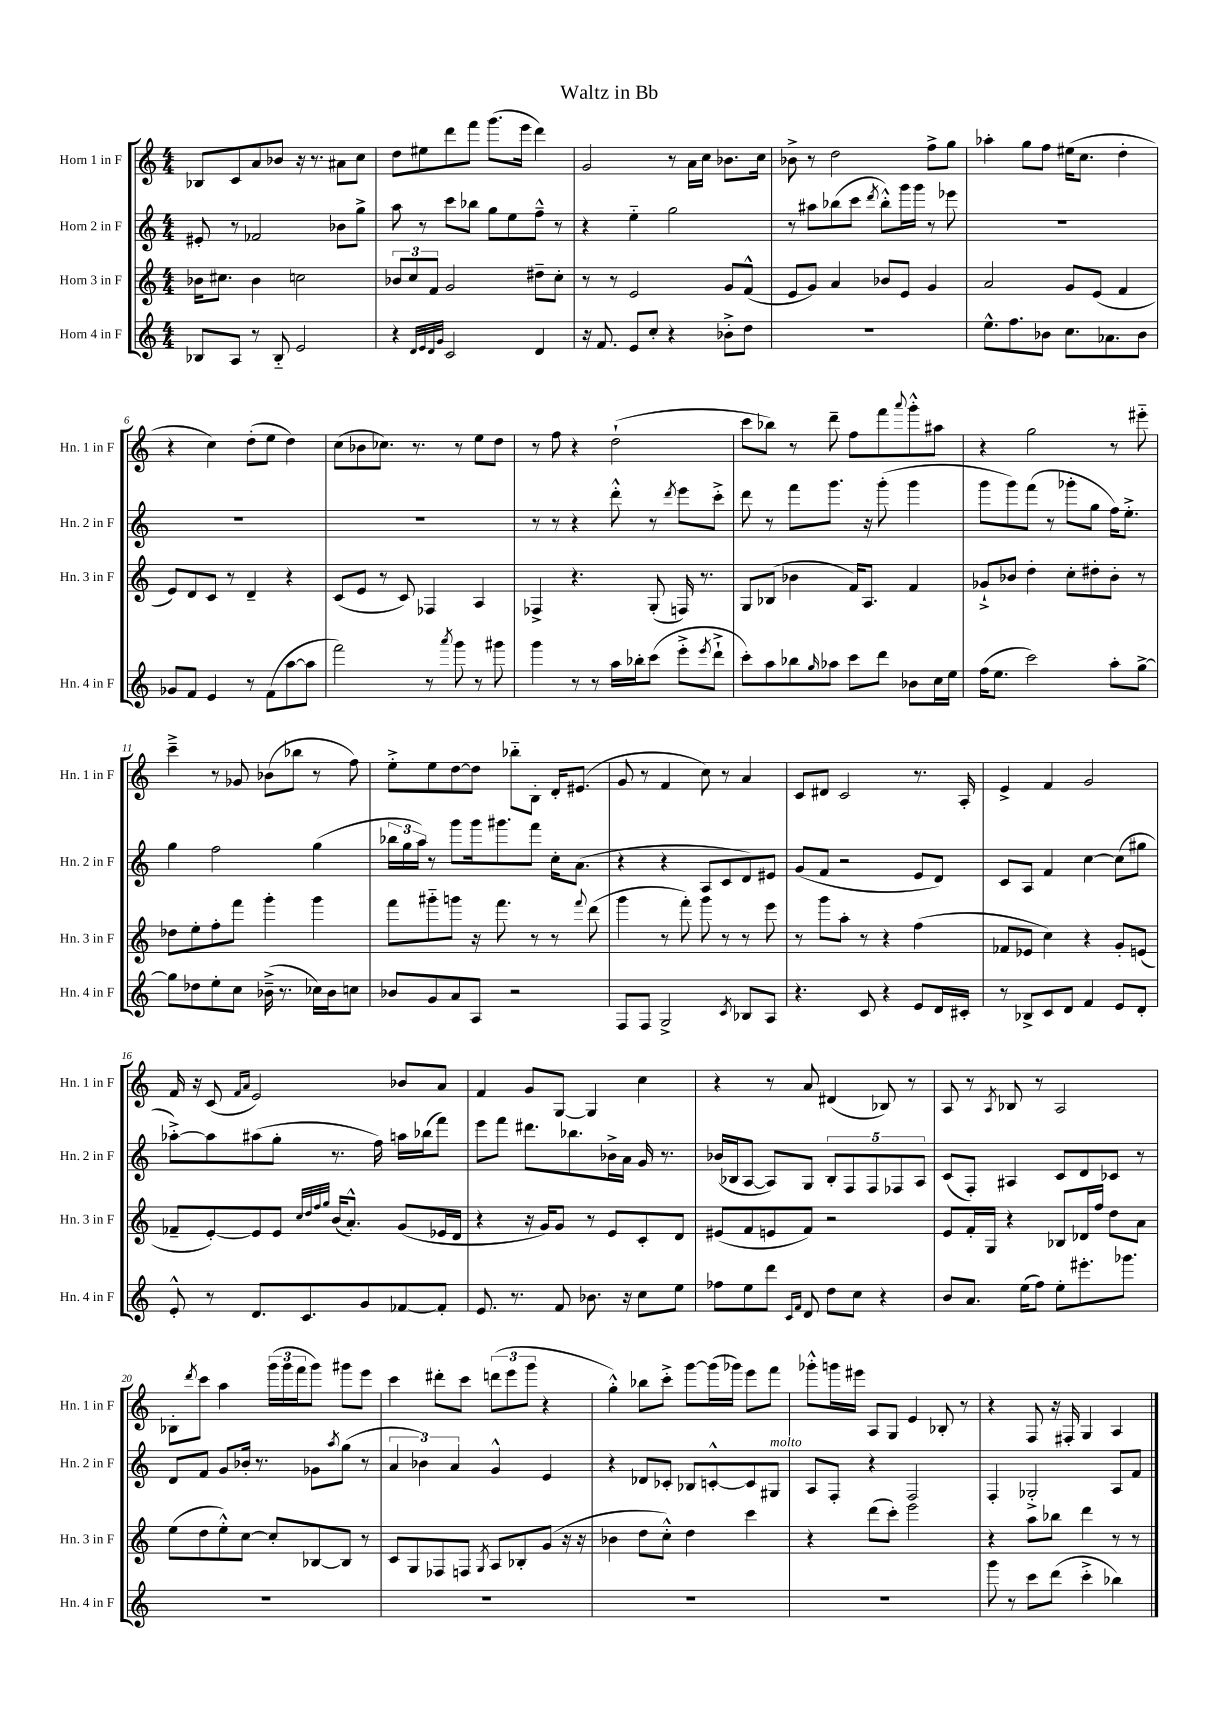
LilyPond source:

\header { title = "Waltz in Bb" }
<<
\new StaffGroup <<
\new Staff = "s0" \with { instrumentName = "Horn 1 in F" shortInstrumentName = "Hn. 1 in F" } {
    \clef treble \key c \major \numericTimeSignature \time 4/4
    bes8 c'8 a'8 bes'8 r16 r8. ais'8 c''8 |
    d''8 eis''8 d'''8 f'''8 g'''8.( e'''16 d'''4) |
    g'2 r8 a'16 c''16 bes'8. c''16 |
    bes'8-> r8 d''2 f''8-> g''8 |
    aes''4-. g''8 f''8 eis''16( c''8. d''4-. |
    r4 c''4) d''8-.( e''8 d''4) |
    c''8( bes'8 ces''8.) r8. r8 e''8 d''8 |
    r8 f''8 r4 d''2-!( |
    c'''8 bes''8) r8 d'''8-- f''8 f'''8 \appoggiatura { a'''8 } g'''8-.-^ ais''8 |
    r4 g''2 r8 eis'''8-_ |
    c'''4---> r8 ges'8 bes'8( bes''8 r8 f''8) |
    e''8-.-> e''8 d''8~ d''8 bes''8-_ b8-. d'16-. eis'8.( |
    g'8 r8 f'4 c''8) r8 a'4 |
    c'8 dis'8 c'2 r8. a16-. |
    e'4-> f'4 g'2 |
    f'16 r16 c'8( \grace { f'16 a'16 } e'2) bes'8 a'8 |
    f'4 g'8 g8~ g4 c''4 |
    r4 r8 a'8 dis'4( bes8) r8 |
    a8 r8 \acciaccatura { a8 } bes8 r8 a2 |
    bes8-. \acciaccatura { d'''8 } c'''8 a''4 \tuplet 3/2 { g'''16( g'''16 f'''16 } g'''8) gis'''8 e'''8 |
    c'''4 dis'''8-. c'''8 \tuplet 3/2 { d'''8( e'''8 g'''8 } r4 |
    g''4-.-^) bes''8 c'''8-.-> g'''8~ g'''16( ges'''16) e'''8 f'''8 |
    ges'''8-.-^ g'''16 eis'''16 a8 g8 e'4 bes8-. r8 |
    r4 f8 r16 fis16-. g4 a4 \bar "|." |
}
\new Staff = "s1" \with { instrumentName = "Horn 2 in F" shortInstrumentName = "Hn. 2 in F" } {
    \clef treble \key c \major \numericTimeSignature \time 4/4
    eis'8-. r8 fes'2 bes'8 g''8-> |
    a''8 r8 c'''8 bes''8 g''8 e''8 f''8---^ r8 |
    r4 e''4-_ g''2 |
    r8 ais''8 bes''8( c'''8 \acciaccatura { d'''8 } bes''8-.-^) g'''16 g'''16 r8 ees'''8 |
    R1 |
    R1 |
    R1 |
    r8 r8 r4 d'''8-.-^ r8 \acciaccatura { d'''8 } e'''8 c'''8-.-> |
    d'''8 r8 f'''8 g'''8. r16 g'''8-.( g'''4 |
    g'''8 g'''8) f'''8( r8 ges'''8-. g''8 f''16) e''8.-.-> |
    g''4 f''2 g''4( |
    \tuplet 3/2 { bes''16 g''16 a''16) } r8 g'''8 g'''16 gis'''8. f'''8 c''16-. a'8.( |
    r4 r4 a8 c'8 d'8) eis'8 |
    g'8( f'8 r2 e'8 d'8) |
    c'8 a8 f'4 c''4~ c''8( gis''8 |
    aes''8~-.->) aes''8 ais''8( g''8-. r8. f''16) a''16 bes''16( f'''8) |
    e'''8 f'''8 dis'''8. bes''8. bes'16-> a'16 g'16 r8. |
    bes'16( bes16 a8~ a8) g8 \tuplet 5/4 { bes8-. f8 f8 fes8 a8 } |
    c'8( f8-.) ais4 c'8 d'8 ces'8 r8 |
    d'8 f'8 g'8 bes'16-. r8. ges'8 \acciaccatura { a''8 } g''8( r8 |
    \tuplet 3/2 { a'4 bes'4) a'4 } g'4-^ e'4 |
    r4 des'8 ces'8-. bes8 c'8~-.-^ c'8 gis8^\markup { \italic "molto" } |
    a8 f8-. r4 f2 |
    f4-. ges2-.-> a8 f'8 \bar "|." |
}
\new Staff = "s2" \with { instrumentName = "Horn 3 in F" shortInstrumentName = "Hn. 3 in F" } {
    \clef treble \key c \major \numericTimeSignature \time 4/4
    bes'16 cis''8. bes'4 c''2 |
    \tuplet 3/2 { bes'8 c''8 f'8 } g'2 dis''8-- c''8-. |
    r8 r8 e'2 g'8 f'8-^( |
    e'8 g'8) a'4 bes'8 e'8 g'4 |
    a'2 g'8 e'8( f'4 |
    e'8) d'8 c'8 r8 d'4-- r4 |
    c'8( e'8 r8 c'8) fes4 a4 |
    fes4-> r4. g8-.( f16) r8. |
    g8 bes8( bes'4 f'16) a8. f'4 |
    ges'8-!-> bes'8 d''4-. c''8-. dis''8-. bes'8-. r8 |
    des''8 e''8-. f''8-. f'''8 g'''4-. g'''4 |
    f'''8 gis'''8-_ g'''8 r16 f'''8. r8 r8 \appoggiatura { f'''8 } d'''8( |
    g'''4 r8 f'''8-.) g'''8 r8 r8 e'''8 |
    r8 g'''8 a''8-. r8 r4 f''4( |
    fes'8 ees'8 c''4) r4 g'8-. e'8( |
    fes'8-- e'8~-.) e'8 e'8 \grace { c''32 d''32 f''32 g''32 } b'16( a'8.-.-^) g'8( ees'16 d'16 |
    r4 r16 g'16) g'8 r8 e'8 c'8-. d'8 |
    eis'8( f'8 e'8 f'8) r2 |
    e'8 f'16-. g16 r4 bes8 des'16 f''16 d''8 a'8 |
    e''8( d''8 e''8-.-^) c''8~ c''8-. bes8~ bes8 r8 |
    c'8 g8 fes8 f8 \acciaccatura { g8 } a8 bes8-. g'8( r16 r16 |
    bes'4 d''8 c''8-.-^) d''4 c'''4 |
    r4 d'''8( c'''8-.) e'''2 |
    r4 a''8 bes''8 d'''4 r8 r8 \bar "|." |
}
\new Staff = "s3" \with { instrumentName = "Horn 4 in F" shortInstrumentName = "Hn. 4 in F" } {
    \clef treble \key c \major \numericTimeSignature \time 4/4
    bes8 a8 r8 bes8-_ e'2 |
    r4 \grace { d'32 e'32 d'32 g'32 } c'2 d'4 |
    r16 f'8. e'8 c''8-. r4 bes'8-.-> d''8 |
    R1 |
    e''8.-^ f''8. bes'8 c''8. aes'8. bes'8 |
    ges'8 f'8 e'4 r8 f'8( a''8~ a''8 |
    f'''2) r8 \acciaccatura { a'''8 } g'''8 r8 gis'''8 |
    g'''4 r8 r8 a''16 bes''16-. c'''8( e'''8-.-> \acciaccatura { e'''8 } d'''8-!-> |
    c'''8-.) a''8 bes''8 \grace { g''16 } aes''8 c'''8 d'''8 bes'8 c''16 e''16 |
    f''16( e''8. c'''2) a''8-. g''8~-> |
    g''8 des''8 e''8-. c''8 bes'16--->( r8. ces''16) bes'16 c''8 |
    bes'8 g'8 a'8 a8 r2 |
    f8 f8 g2-> \acciaccatura { c'8 } bes8 a8 |
    r4. c'8 r4 e'8 d'16 cis'16-. |
    r8 bes8-> c'8 d'8 f'4 e'8 d'8-. |
    e'8-.-^ r8 d'8. c'8. g'8 fes'8~ fes'8-. |
    e'8. r8. f'8 bes'8. r16 c''8 e''8 |
    fes''8 e''8 d'''8 \grace { c'16 f'16 } d'8 d''8 c''8 r4 |
    b'8 a'8. e''16( f''8) e''8-. eis'''8.-. ges'''8. |
    R1 |
    R1 |
    R1 |
    R1 |
    g'''8 r8 c'''8 d'''8( c'''4-.-> bes''4) \bar "|." |
}
>>
>>
